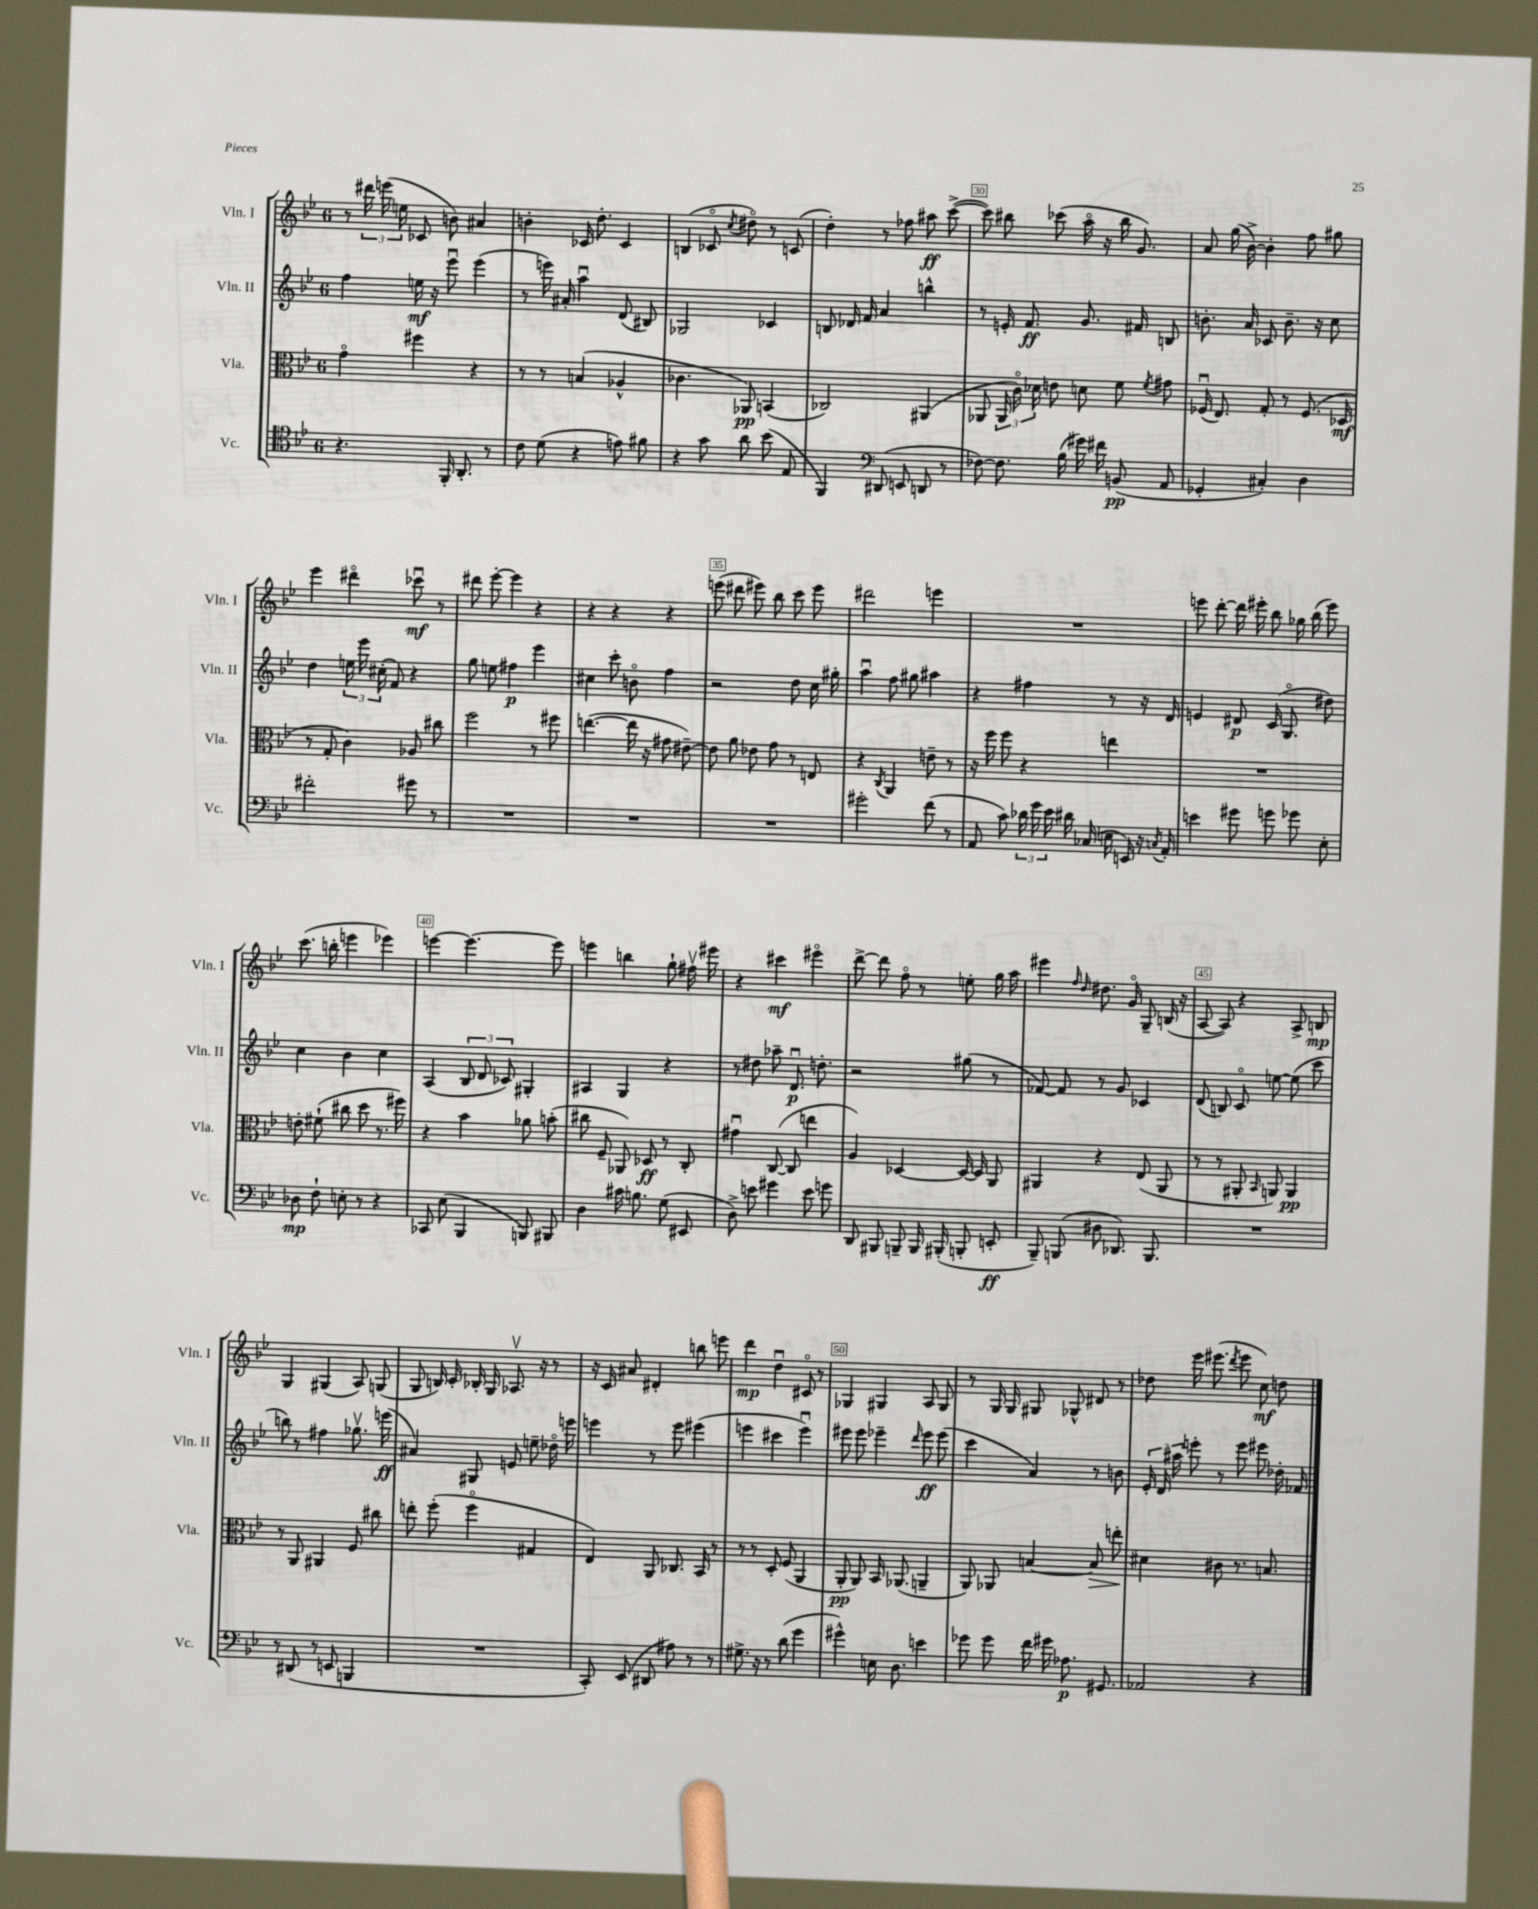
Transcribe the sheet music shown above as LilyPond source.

<<
\new StaffGroup <<
\new Staff = "s0" \with { instrumentName = "Vln. I" shortInstrumentName = "Vln. I" } {
    \clef treble \key bes \major \once \override Staff.TimeSignature.style = #'single-digit \time 6/8
    \autoBeamOff r8 \tuplet 3/2 { dis'''16 e'''16( e''16 } ces'8 b'8) ais'4 |
    b'4-. ces'16 d''8.-. ces'4 |
    b4( ces'8\flageolet \acciaccatura { c''8 } dis''8\flageolet) r8 c'8( |
    d''4-.) r8 fes''8 ais''8\ff c'''8~->( |
    c'''8) bis''8 ces'''8( a''16\flageolet r16 bis''16 g'8.) |
    a'8 g''16( bes'16~->) bes'4-. f''8 gis''8 |
    ees'''4 dis'''4\flageolet ces'''8\downbow\mf r8 |
    dis'''8 ees'''8~-. ees'''4 r4 |
    r4 r4 r4 |
    e'''8( dis'''8 eis'''8) bes''8 c'''8 eis'''8 |
    dis'''2 e'''4 |
    R2. |
    e'''8 d'''8~-. d'''16 eis'''16-. bes''8 ges''16 bes''16( eis'''8) |
    c'''8.( b''16-. e'''4 ees'''4) |
    e'''4~ e'''4.~ e'''8 |
    e'''4 b''4 g''8-! fis''16\upbow eis'''16 |
    r4 cis'''4\mf eis'''4\flageolet |
    d'''8~-> d'''8 f''8\flageolet r8 e''8-. g''16 a''16 |
    eis'''4 \grace { f''16 d''16 } dis''8. g'16\flageolet g8-- b16( r16 |
    a8~ a8) r4 a8-> b8\mp |
    g4 gis4( a8) g8( |
    g8 b16) c'16-. bes16-. g16 aes8.\upbow r16 r8 |
    r16 c'16 ais'8 dis'4-. b''8 e'''8 |
    d'''4\mp d''4\downbow cis'8\flageolet r8 |
    ges4 gis4 a8 gis8 |
    r8 g16 g16 gis8 ges8-^ dis'8 r8 |
    des''8 ees'''16 eis'''8.( \acciaccatura { d'''8 } eis'''8 c''8\mf) d''8 \bar "|." |
}
\new Staff = "s1" \with { instrumentName = "Vln. II" shortInstrumentName = "Vln. II" } {
    \clef treble \key bes \major \once \override Staff.TimeSignature.style = #'single-digit \time 6/8
    \autoBeamOff f''4 e''16\mf r16 ees'''8\downbow ees'''4( |
    r8 e'''16) ais'16-. a''4\downbow d'8( bis8) |
    ges2 ces'4 |
    b8 des'16 f'16 a'4 b''4-^ |
    r8 e'16-. f'8.\ff g'8. fis'16 b8 |
    b'8.-. a'16 ces'8 b'8.-- r16 c''8 |
    d''4 \tuplet 3/2 { e''16 ees'''16 cis''16-.( } f'8) r4 |
    g''8 e''8 fis''4\p ees'''4 |
    cis''4 c'''8-. b'8\flageolet f''4 |
    r2 d''8 c''16 gis''16-. |
    a''4\downbow f''8 gis''8 ais''4 |
    r4 fis''4 r8 r16 d'16 |
    e'4 dis'8\p c'16( g8.\flageolet dis''8) |
    c''4 bes'4 c''4 |
    a4( \tuplet 3/2 { bes8 d'8 ces'8) } gis4-. |
    ais4 g4 r4 |
    r8 dis''8 aes''8-- d'8.\downbow\p d''8.-. |
    r2 gis''8( r8 |
    fes'8~) fes'8 r8 g'8 ces'4 |
    d'8( b8) c'8\flageolet e''8~ e''8( c'''8 |
    b''8) r8 fis''4 ges''8.\upbow e'''16\ff( |
    ais'4) gis8 e'8 e''8-- des''16\flageolet e'''16 |
    e'''4 r8 e'''8 eis'''4( |
    e'''4 cis'''4 e'''4\downbow) |
    eis'''8 eis'''8 ees'''4-- \grace { d'''16 } ees'''8\ff ees'''8( |
    c'''4 a'4) r8 b'8 |
    \tuplet 3/2 { ees'16-. d'16 ais''16 } e'''8-. r8 e'''8 eis'''8 des''16-. fes'16 \bar "|." |
}
\new Staff = "s2" \with { instrumentName = "Vla." shortInstrumentName = "Vla." } {
    \clef alto \key bes \major \once \override Staff.TimeSignature.style = #'single-digit \time 6/8
    \autoBeamOff g'4\flageolet fis''4 r4 |
    r8 r8 b4( aes4-^ |
    ces'4. aes,8\pp) b,4( |
    ces2) ais,4( |
    aes,8 \tuplet 3/2 { aes,16 c'16\flageolet) des'16 } e'8 d'8 f'8 \acciaccatura { f'8 } gis'8 |
    fes16\downbow( ees8.) g8-. r8 fes8.( des16\mf |
    r8 g8-. c'4) aes8 cis''8 |
    f''2 r8 fis''8 |
    e''4.~( e''16 r16 gis'8 eis'8~--) |
    eis'8 a'8 ees'8 g'8 r8 e8 |
    r4 \acciaccatura { c8 } a,4 e'8-- r8 |
    r16 f''16 f''8 r4 e''4 |
    R2. |
    e'8-. fis'8-!( cis''8 d''8 r8. fis''16) |
    r4 bes'4 aes'8 b'8-.( |
    cis''8 f8-- aes,8) des8\ff r8 c8-. |
    gis'4\downbow c8~( c8 e''4 |
    a4) des4~ des16~ des16 a,8 |
    ais,4 r4 ees8( ais,8 |
    r8 r8 ais,8-. \grace { bes,16 } a,8) a,4\pp |
    r8 a,8 ais,4 f8 cis''8 |
    e''8-. f''8-.( f''4\flageolet gis4 |
    ees4) a,8 ces8. bes,16 r8 |
    r8 r8 d8-. f8( a,4 |
    a,8-.\pp a,8) bes,16 aes,8.( a,4-- |
    a,8) aes,8 b4~ b8\> e''8-. |
    dis'4\! cis'8 r8. b8. \bar "|." |
}
\new Staff = "s3" \with { instrumentName = "Vc." shortInstrumentName = "Vc." } {
    \clef tenor \key bes \major \once \override Staff.TimeSignature.style = #'single-digit \time 6/8
    \autoBeamOff r4. f,16-. a,8.-. r8 |
    c'8 d'8( r4 e'8) fis'8 |
    r4 g'8 a'8 bes'8( ees8 |
    f,4) \clef bass dis,8( e,8 d,8 r8 |
    fes8~) fes8. bes16( gis'16) fis'16 b,8\pp( a,8 |
    ges,4-. cis4-.) d4 |
    fis'2-. gis'8 r8 |
    R2. |
    R2. |
    R2. |
    gis'2-. f'8( r8 |
    a,8 c'8) \tuplet 3/2 { des'16 g'16 ees'16 } dis'16 ces16( e16 e,16) r16 \acciaccatura { c8 } a,16-. |
    e'4 gis'8 g'8 ges'8 ees8-. |
    des8\mp f8-! e8-. r8 r4 |
    ces,8 ees8( bes,,4 b,,8) bis,,8 |
    d4 cis'16 b8. g8( eis,8 |
    d8->) e'8 gis'4 e'8 g'8 |
    d,8 bis,,8 b,,8-- b,,16 bis,,16-.( b,,8-. e,8-.\ff |
    bes,,8--) b,,8( dis8 des,8.) b,,8. |
    R2. |
    r8 dis,8( r8 e,8 b,,4 |
    R2. |
    c,8-.) ees,8( dis,8 ais8) r8 r8 |
    gis8.-> r16 r8 d'8( g'4 |
    gis'4-^) e16 d8. e'4 |
    ges'8 ges'8 f'16 gis'16 aes8.\p gis,8. |
    aes,2 r4 \bar "|." |
}
>>
>>
\layout { \context { \Score currentBarNumber = #26 \override BarNumber.break-visibility = ##(#f #t #t) barNumberVisibility = #(every-nth-bar-number-visible 5) \override BarNumber.stencil = #(make-stencil-boxer 0.1 0.3 ly:text-interface::print) } }
